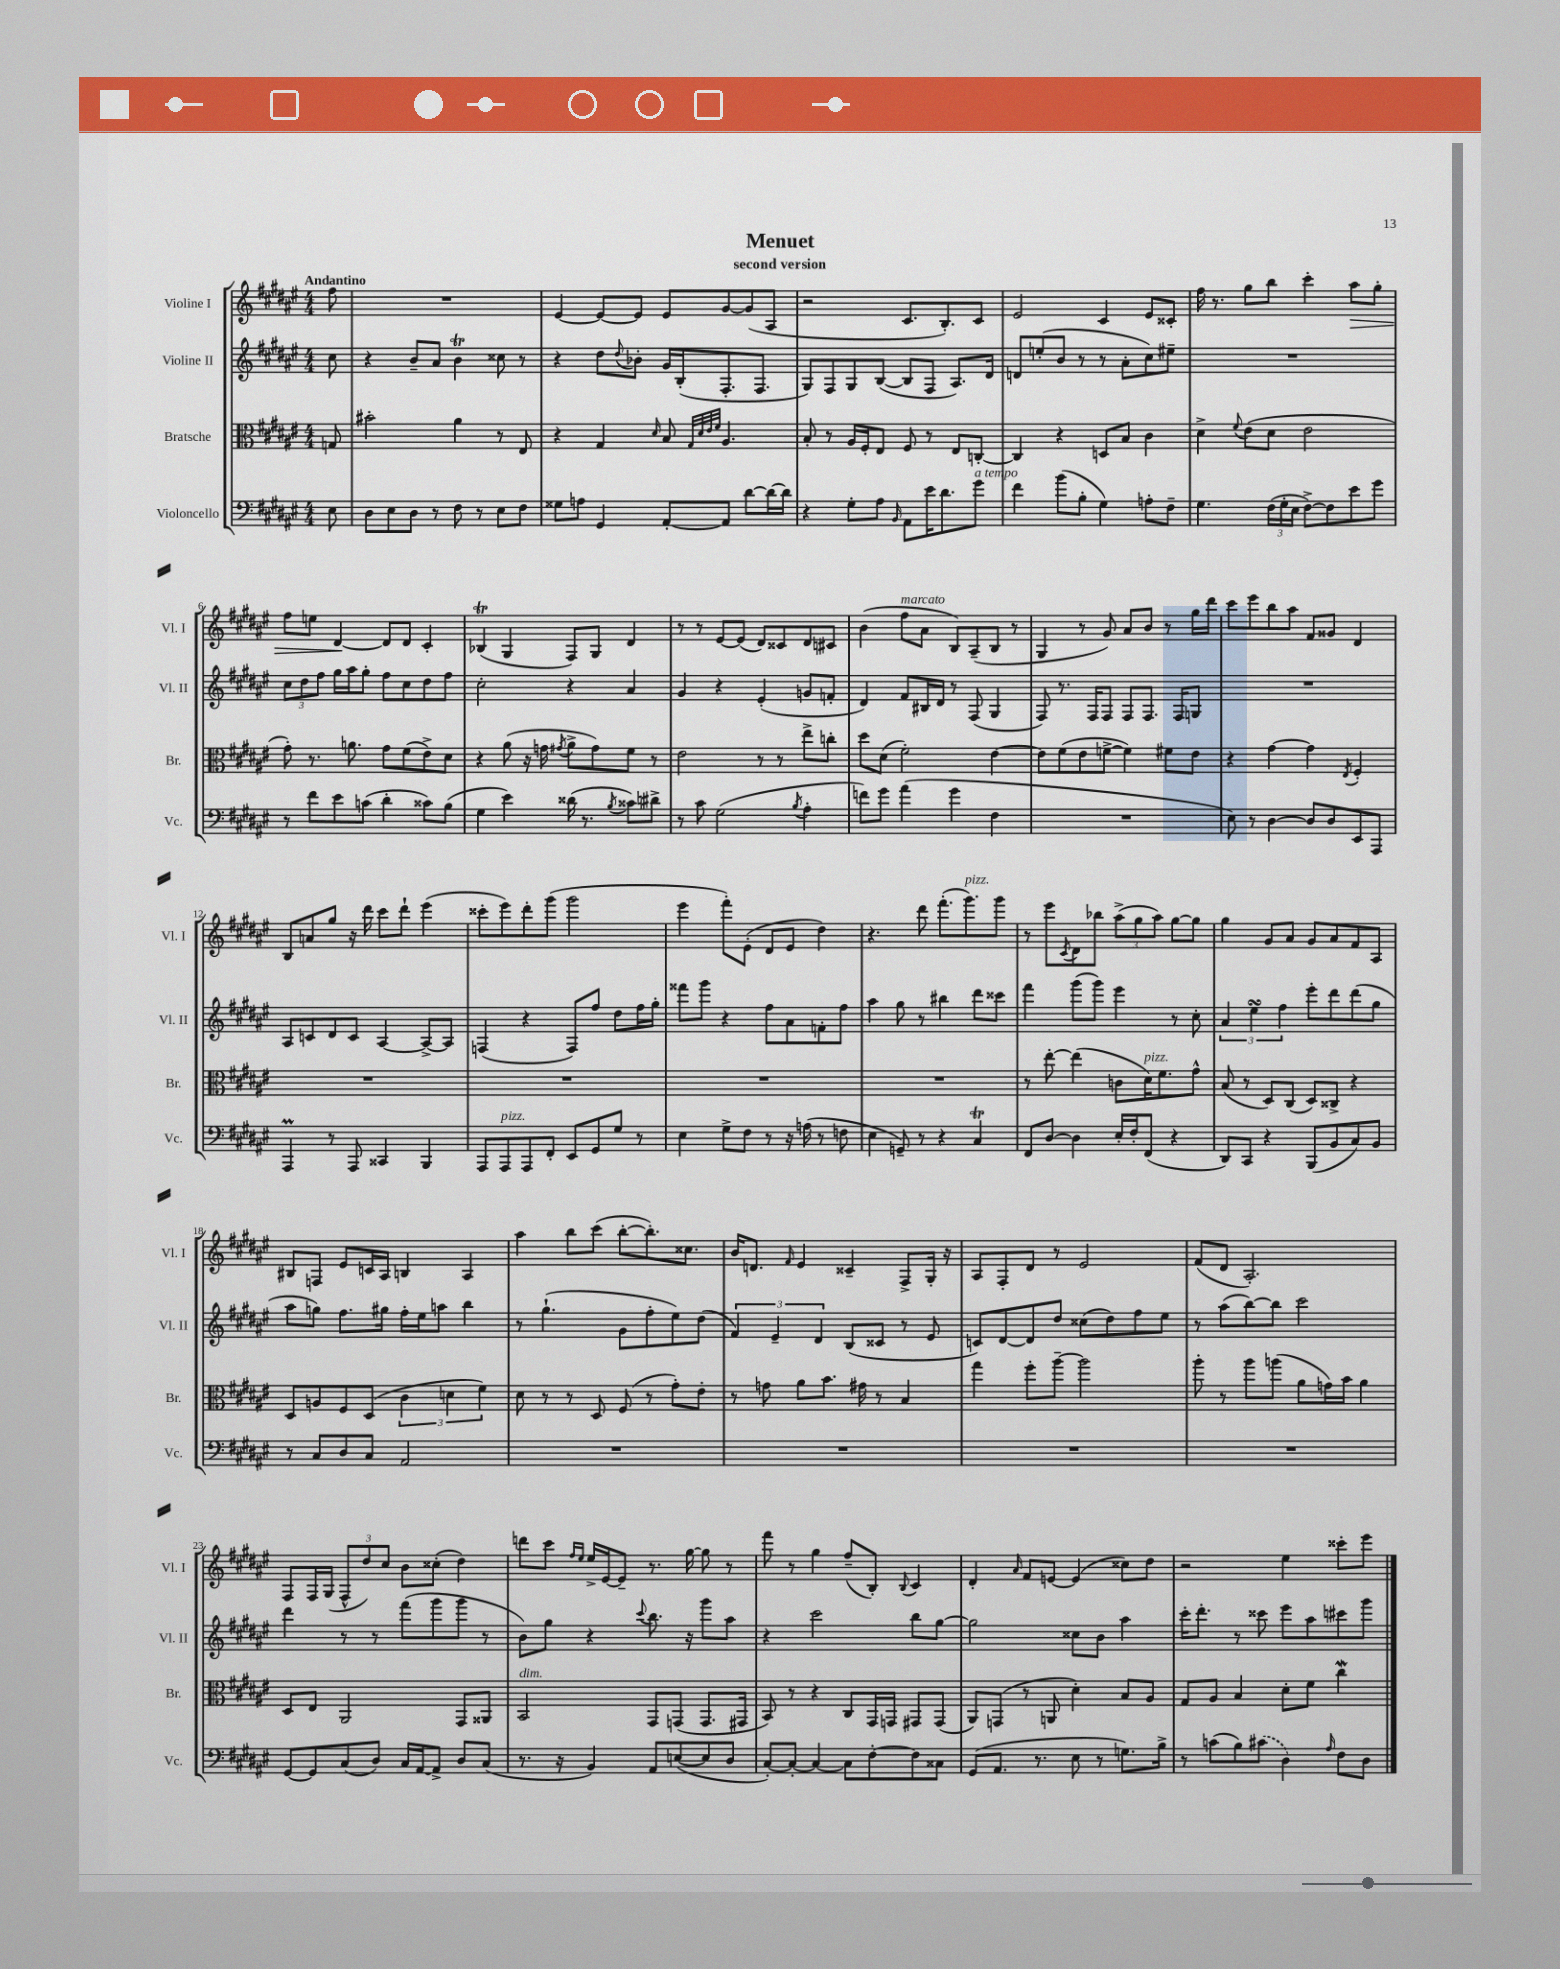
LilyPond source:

\header { title = "Menuet" subtitle = "second version" }
<<
\new StaffGroup <<
\new Staff = "s0" \with { instrumentName = "Violine I" shortInstrumentName = "Vl. I" } {
    \clef treble \key fis \major \numericTimeSignature \time 4/4 \partial 8 \tempo "Andantino"
    fis''8 |
    R1 |
    eis'4~ eis'8~ eis'8 eis'8 gis'8~ gis'8( ais8 |
    r2 cis'8. b8.-.) cis'8 |
    eis'2 cis'4 eis'8 cisis'8-. |
    fis''16 r8. gis''8 b''8 cis'''4-. ais''8\> gis''8-. |
    fis''8 e''8 dis'4~\! dis'8 dis'8 cis'4-. |
    bes4\trill( gis4 fis8) gis8 dis'4 |
    r8 r8 eis'8~ eis'8( dis'8) cisis'8 dis'8 cis'8 |
    b'4( fis''8^\markup { \italic "marcato" } ais'8 b8) ais8--( b8 r8 |
    gis4 r8 gis'8) ais'8 b'8 r8 gis''16 dis'''16 |
    cis'''8 eis'''8 b''8 ais''8 fis'8 gisis'8 dis'4 |
    b8 a'8 gis''8 r16 dis'''16 cis'''8 dis'''8-! eis'''4( |
    cisis'''8-. eis'''8) dis'''8-. gis'''8( gis'''2 |
    eis'''4 fis'''8-.) eis'8-.( dis'8 eis'8 dis''4) |
    r4. dis'''8 fis'''8.-.( gis'''8.^\markup { \italic "pizz." }) gis'''8 |
    r8 eis'''8 \acciaccatura { cis'8 } dis'8 bes''8 \tuplet 3/2 { ais''8->( gis''8 ais''8) } gis''8~ gis''8 |
    gis''4 gis'8 ais'8 gis'8 ais'8 fis'8 ais8 |
    bis8 f8 eis'8 c'16 ais16 b4 ais4 |
    ais''4 b''8 cis'''8( b''8~-. b''8.-.) cisis''8. |
    b'16 d'8. \grace { fis'16 } eis'4 cisis'4-- fis8-> gis16-. r16 |
    ais8 fis8-. dis'8 r8 eis'2 |
    fis'8( dis'8 ais2.-.) |
    fis8 fis16 gis16( \tuplet 3/2 { fis8-^ dis''8) cis''8 } b'8 cisis''8-.( dis''4) |
    d'''8 cis'''8 \grace { fis''16 eis''16 } eis''16-> eis'16~ eis'8-- r8. gis''16~ gis''8 r8 |
    fis'''8 r8 gis''4 fis''8--( b8-.) \appoggiatura { b8 } cis'4 |
    dis'4-. \grace { ais'16 } fis'8 e'8~ e'4( cisis''8) dis''8 |
    r2 eis''4 cisis'''8-. eis'''8 \bar "|." |
}
\new Staff = "s1" \with { instrumentName = "Violine II" shortInstrumentName = "Vl. II" } {
    \clef treble \key fis \major \numericTimeSignature \time 4/4 \partial 8
    cis''8 |
    r4 b'8-- ais'8 b'4\trill cisis''8 r8 |
    r4 dis''8 \appoggiatura { dis''8 } bes'8-. gis'16 b16-.( fis8.-. fis8. |
    gis8) fis8 gis8 b8~( b8 fis8 ais8.) dis'16 |
    d'8 e''8-.( b'8 r8 r8 ais'8-. cis''8) eis''8-- |
    R1 |
    \tuplet 3/2 { cis''8 dis''8 fis''8 } gis''16 ais''16 gis''8-. fis''8 cis''8 dis''8 fis''8 |
    cis''2-. r4 ais'4 |
    gis'4 r4 eis'4-.( g'8 f'8-. |
    dis'4) fis'8 bis16 dis'16 r8 fis8( gis4 |
    fis8) r8. fis16 fis8 fis8 fis8. fis16 g8 |
    R1 |
    ais8 c'8 dis'8 c'8 ais4~ ais8~-> ais8 |
    f4( r4 f8) fis''8 dis''8 fis''16 gis''16-. |
    fisis'''8 gis'''8 r4 fis''8 ais'8 f'8-. fis''8 |
    ais''4 gis''8 r8 bis''4 dis'''8 cisis'''8 |
    fis'''4 gis'''8( gis'''8) eis'''4 r8 cis''8-. |
    \tuplet 3/2 { ais'4 eis''4\turn fis''4 } eis'''8-. dis'''8 dis'''8( gis''8 |
    ais''8 g''8) fis''8. gis''16 fis''16-. eis''16 a''8 b''4 |
    r8 gis''4.-!( gis'8 fis''8-. eis''8) dis''8( |
    \tuplet 3/2 { fis'4) eis'4-- dis'4 } b8( cisis'8 r8 eis'8 |
    c'8) dis'8~ dis'8 dis''8 cisis''8( dis''8) fis''8 eis''8 |
    r8 ais''8( b''8~) b''8 cis'''2 |
    dis'''4 r8 r8 fis'''8( gis'''8 gis'''8 r8 |
    b'8) gis''8 r4 \appoggiatura { cis'''8 } b''8. r16 gis'''8 ais''8 |
    r4 cis'''2 b''8 gis''8~ |
    gis''2 cisis''8 b'8 ais''4 |
    cis'''16-. dis'''8.-. r8 cisis'''8 eis'''8 ais''8 cis'''8 gis'''8 \bar "|." |
}
\new Staff = "s2" \with { instrumentName = "Bratsche" shortInstrumentName = "Br." } {
    \clef alto \key fis \major \numericTimeSignature \time 4/4 \partial 8
    g8 |
    bis'2-. ais'4 r8 eis8 |
    r4 gis4 \grace { dis'16 } b8 \grace { gis32 dis'32 eis'32 fis'32 } ais4. |
    b8-. r8 ais16 fis16-. eis8 fis8 r8 eis8 c8~-. |
    c4 r4 d8 b8 cis'4 |
    dis'4-> \appoggiatura { fis'8 } eis'8( dis'8 eis'2 |
    gis'8-.) r8. a'8. gis'8 fis'8( eis'8->) dis'8 |
    r4 ais'8( r16 g'16 \acciaccatura { gis'8 } ais'8-> gis'8) fis'8 r8 |
    eis'2 r8 r8 eis''8-> c''8-. |
    dis''8 dis'8( fis'2-.) eis'4~ |
    eis'8 fis'8( eis'8 f'8~-> f'4) fis'8 eis'8 |
    r4 gis'4~ gis'4 \acciaccatura { eis8 } fis4-. |
    R1 |
    R1 |
    R1 |
    R1 |
    r8 eis''8~-. eis''4( c'8 dis'16^\markup { \italic "pizz." }) fis'8. gis'8-^ |
    b8( r8 dis8) cis8( dis8) cisis8-> r4 |
    dis8 a8 fis8 dis8( \tuplet 3/2 { cis'4 d'4 fis'4) } |
    dis'8 r8 r8 dis8 fis8( r8 gis'8-.) eis'8-. |
    r8 g'8 ais'8 b'8. gis'16 r8 b4 |
    gis''4 fis''8-. ais''8~-- ais''2 |
    ais''8-. r8 ais''8 a''8( ais'8 g'16) b'16 ais'4 |
    dis8 eis8 ais,2 gis,8 aisis,8 |
    b,2^\markup { \italic "dim." } gis,8 g,8( g,8. gis,16 |
    b,8) r8 r4 cis8 gis,16 g,16 gis,8 gis,8( |
    ais,8) g,8( r8 a,8 dis'4-.) b8 ais8 |
    gis8 ais8 b4 dis'8-. fis'8 cis''4\mordent \bar "|." |
}
\new Staff = "s3" \with { instrumentName = "Violoncello" shortInstrumentName = "Vc." } {
    \clef bass \key fis \major \numericTimeSignature \time 4/4 \partial 8
    eis8 |
    dis8 eis8 dis8 r8 fis8 r8 eis8 fis8 |
    gisis8 a8 gis,4 ais,8~-. ais,8 dis'8~ dis'16~ dis'16 |
    r4 gis8-. ais8 \grace { b,16 } ais,8 eis'16 dis'8. gis'8^\markup { \italic "a tempo" } |
    fis'4 b'8( b8-. gis4) a8-. fis8-- |
    gis4. \tuplet 3/2 { fis16( gis16-. eis16 } fis8~->) fis8 eis'8 gis'8 |
    r8 fis'8 eis'8 c'8( dis'4-. cisis'8) b8( |
    gis4 eis'4) disis'16( r8. \acciaccatura { b8 } cisis'8) dis'8-> |
    r8 cis'8 gis2( \acciaccatura { b8 } ais4-. |
    f'8) gis'8 ais'4( gis'4 fis4 |
    R1 |
    eis8) r8 dis4~ dis8 dis8 eis,8 ais,,8 |
    ais,,4\prall r8 ais,,8 cisis,4 b,,4 |
    ais,,8 ais,,8^\markup { \italic "pizz." } ais,,8 fis,8-. eis,8 gis,8 gis8 r8 |
    eis4 gis8-> fis8 r8 r16 a16( r8 f8 |
    eis4 g,8--) r8 r4 cis4\trill |
    fis,8 dis8~ dis4 eis16-. fis16-. fis,8( r4 |
    dis,8) cis,8 r4 b,,8( b,8 cis8) b,8 |
    r8 cis8 dis8 cis8 ais,2 |
    R1 |
    R1 |
    R1 |
    R1 |
    gis,8~ gis,8 cis8( dis8) cis16 ais,16~ ais,8-> dis8 cis8( |
    r8. r16 b,4) ais,8 e8~( e8 dis8 |
    cis8~-.) cis8~-. cis4~ cis8 fis8~-. fis8 cisis8 |
    gis,8( ais,8. r8. eis8 r8 g8.) b16-> |
    r8 c'8( b8) \once \slurDashed cis'8( dis4) \grace { ais16 } fis8 dis8 \bar "|." |
}
>>
>>
